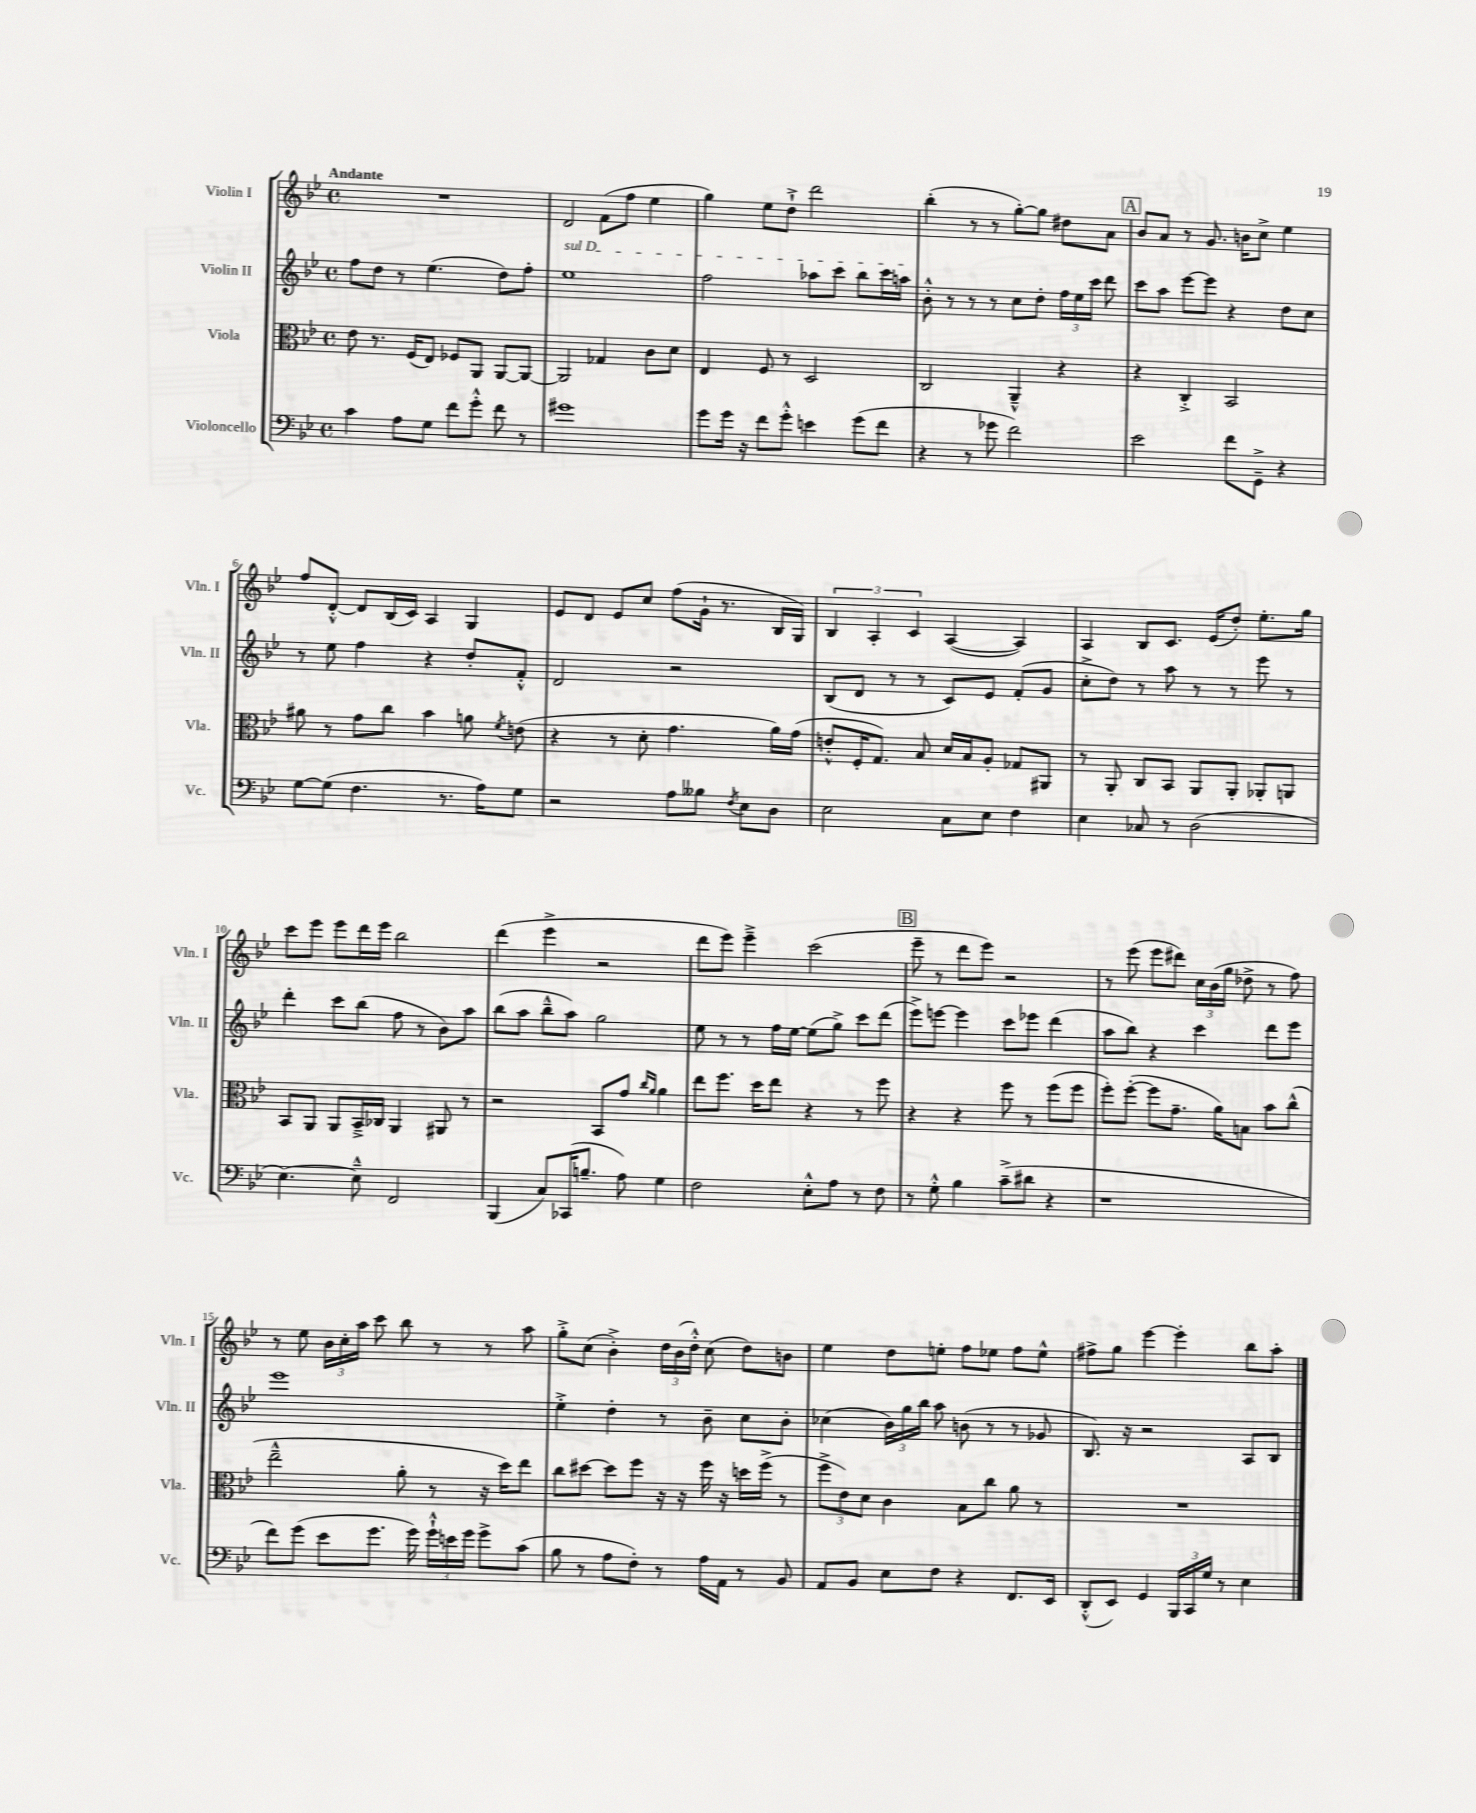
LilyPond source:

<<
\new StaffGroup <<
\new Staff = "s0" \with { instrumentName = "Violin I" shortInstrumentName = "Vln. I" } {
    \clef treble \key bes \major \defaultTimeSignature \time 4/4 \tempo "Andante"
    \autoBeamOff R1 |
    d'2 f'8[( f''8] ees''4 |
    g''4) ees''8[ d''8]-!-> d'''2 |
    bes''4-.( r8 r8 g''8[~-.) g''8] dis''8[ a'8] |
    \mark \markup { \box "A" } bes'8[ a'8] r8 g'8. b'16[ c''8]-> ees''4 |
    f''8[ d'8]~-.-^ d'8[ bes16( c'16]) a4 g4 |
    ees'8[ d'8] ees'8[ c''8] f''8[( g'16]-! r8. bes16[ g16]) |
    \tuplet 3/2 { bes4 a4-. c'4 } a4~( a4) |
    a4 bes8[ c'8.] ees'16[( d''8]-.) ees''8.[-. g''16] |
    c'''8[ ees'''8] ees'''8[ d'''16 ees'''16] bes''2 |
    d'''4( ees'''4-> r2 |
    d'''8[ ees'''8]) ees'''4---> c'''2( |
    \mark \markup { \box "B" } ees'''8-- r8 d'''8[ ees'''8]) r2 |
    r8 ees'''8( ees'''8[ dis'''8]) \tuplet 3/2 { c''16[ bes'16( g''16] } des''8-> r8 f''8) |
    r8 ees''8 \tuplet 3/2 { bes'16[ c''16-. a''16] } c'''8 bes''8 r8 r8 a''8 |
    g''8[-.-> c''8]( bes'4-.->) \tuplet 3/2 { d''16[ bes'16( d''16]-.-^) } c''8( d''8[) b'8] |
    ees''4 d''8[ e''8]-. f''8[ ees''8] f''8[ ees''8]-^ |
    fis''8[-> g''8] ees'''4~ ees'''4-. bes''8[ a''8]-. \bar "|." |
}
\new Staff = "s1" \with { instrumentName = "Violin II" shortInstrumentName = "Vln. II" } {
    \clef treble \key bes \major \defaultTimeSignature \time 4/4
    \autoBeamOff f''8[ d''8] r8 ees''4.( d''8[) f''8]-. |
    \once \override TextSpanner.bound-details.left.text = \markup { \italic "sul D" } ees''1\startTextSpan |
    f''2 aes''8[ c'''8] bes''8[ c'''16 a''16]\stopTextSpan |
    bes'8-.-^ r8 r8 r8 c''8[ d''8]-. \tuplet 3/2 { f''16[ ees''16 c'''16] } d'''8 |
    \mark \markup { \box "A" } c'''8[ a''8] ees'''8[~ ees'''8] r4 d''8[ c''8] |
    r8 ees''8 f''4 r4 d''8[-. f'8]-.-^ |
    d'2 r2 |
    bes8[( d'8] r8 r8 c'8[) ees'8] f'8[-.( g'8] |
    c''8[-.-> d''8]) r8 a''8 r8 r8 ees'''8 r8 |
    d'''4-. c'''8[ bes''8]( f''8 r8 bes'8[) a''8] |
    bes''8[( a''8] bes''8[---^ a''8]) g''2 |
    ees''8 r8 r8 f''16[ ees''16]~ ees''8[( g''8]->) c'''8[ d'''8]( |
    \mark \markup { \box "B" } ees'''8[->) e'''8]~ e'''4 c'''8[ ees'''8] d'''4( |
    a''8[ bes''8]) r4 c'''4 d'''8[ ees'''8] |
    ees'''1 |
    ees''4-.-> d''4-. r8 bes'8-- c''8[ bes'8]-. |
    ces''4( \tuplet 3/2 { bes'16[) g''16 bes''16] } a''8 b'8( r8 r8 ges'8 |
    bes8.) r16 r2 a8[ bes8] \bar "|." |
}
\new Staff = "s2" \with { instrumentName = "Viola" shortInstrumentName = "Vla." } {
    \clef alto \key bes \major \defaultTimeSignature \time 4/4
    \autoBeamOff ees'8 r8. f16[( ees8]) fes8[ a,8] a,8[~ a,8]~ |
    a,2 ges4 c'8[ d'8] |
    ees4 f8 r8 d2 |
    c2 a,4---^ r4 |
    \mark \markup { \box "A" } r4 c4-.-> bes,2 |
    ais'8 r8 g'8[ c''8] bes'4 a'8 \acciaccatura { f'8 } e'8( |
    r4 r8 d'8-. g'4. a'16[) g'16]( |
    e'8[-.-^ f16-. g8.]) bes8 d'16[ bes16 a8]-. ges8[ ais,8] |
    r8 a,8-. c8[ bes,8] a,8[ a,8]-. aes,8[-. a,8] |
    bes,8[ a,8] a,8[ bes,16---> ces16] a,4 ais,8 r8 |
    r2 bes,8[ g'8] \grace { c''16[ a'16] } a'4 |
    ees''8[ f''8.] d''16[ ees''8] r4 r8 f''8 |
    \mark \markup { \box "B" } r4 r4 f''8 r8 f''8[( f''8] |
    f''8[-.) f''8]~-.( f''8[ g'8.]-- a'16[) b8] bes'8[ c''8]-^( |
    ees''2---^ a'8-. r8 r16 d''16[) ees''8] |
    c''8[ dis''8]~ dis''8[ f''8] r16 r16 f''16 r16 d''16[ f''16]->( r8 |
    \tuplet 3/2 { f''8[-> ees'8) d'8] } c'4 bes8[ c''8] a'8 r8 |
    R1 \bar "|." |
}
\new Staff = "s3" \with { instrumentName = "Violoncello" shortInstrumentName = "Vc." } {
    \clef bass \key bes \major \defaultTimeSignature \time 4/4
    \autoBeamOff c'4 a8[ g8] f'8[ g'8]-.-^ f'8 r8 |
    gis'1 |
    g'8[ g'16] r16 f'8[ g'8]-.-^ e'4 g'8[( f'8] |
    r4 r8 ges'8 f'2) |
    \mark \markup { \box "A" } ees'2 f'8[ g,8]---> r4 |
    g8[~ g8]( f4. r8. a16[) g8] |
    r2 a8[ beses8] \acciaccatura { f8 } ees8[ d8] |
    ees2 c8[ ees8] f4 |
    ees4 ces8 r8 d2( |
    ees4.~) ees8---^ f,2 |
    bes,,4( c8[) ces,16( b8.]-- a8) g4 |
    f2 ees8[-.-^ a8] r8 f8 |
    \mark \markup { \box "B" } r8 g8-.-^ bes4 c'8[--->( dis'8] r4 |
    r1 |
    f'8[) g'8]( ees'8[ g'8.] g'16) \tuplet 3/2 { g'16[-!-^ e'16 g'16] } g'8[-> c'8]( |
    bes8 r8 a8[ f8]-.) r8 a16[ a,16] r8 bes,8 |
    a,8[ bes,8] ees8[ f8] r4 f,8.[ ees,16] |
    d,8[-.-^( ees,8]) g,4 \tuplet 3/2 { bes,,16[ c,16 g16] } r8 ees4 \bar "|." |
}
>>
>>
